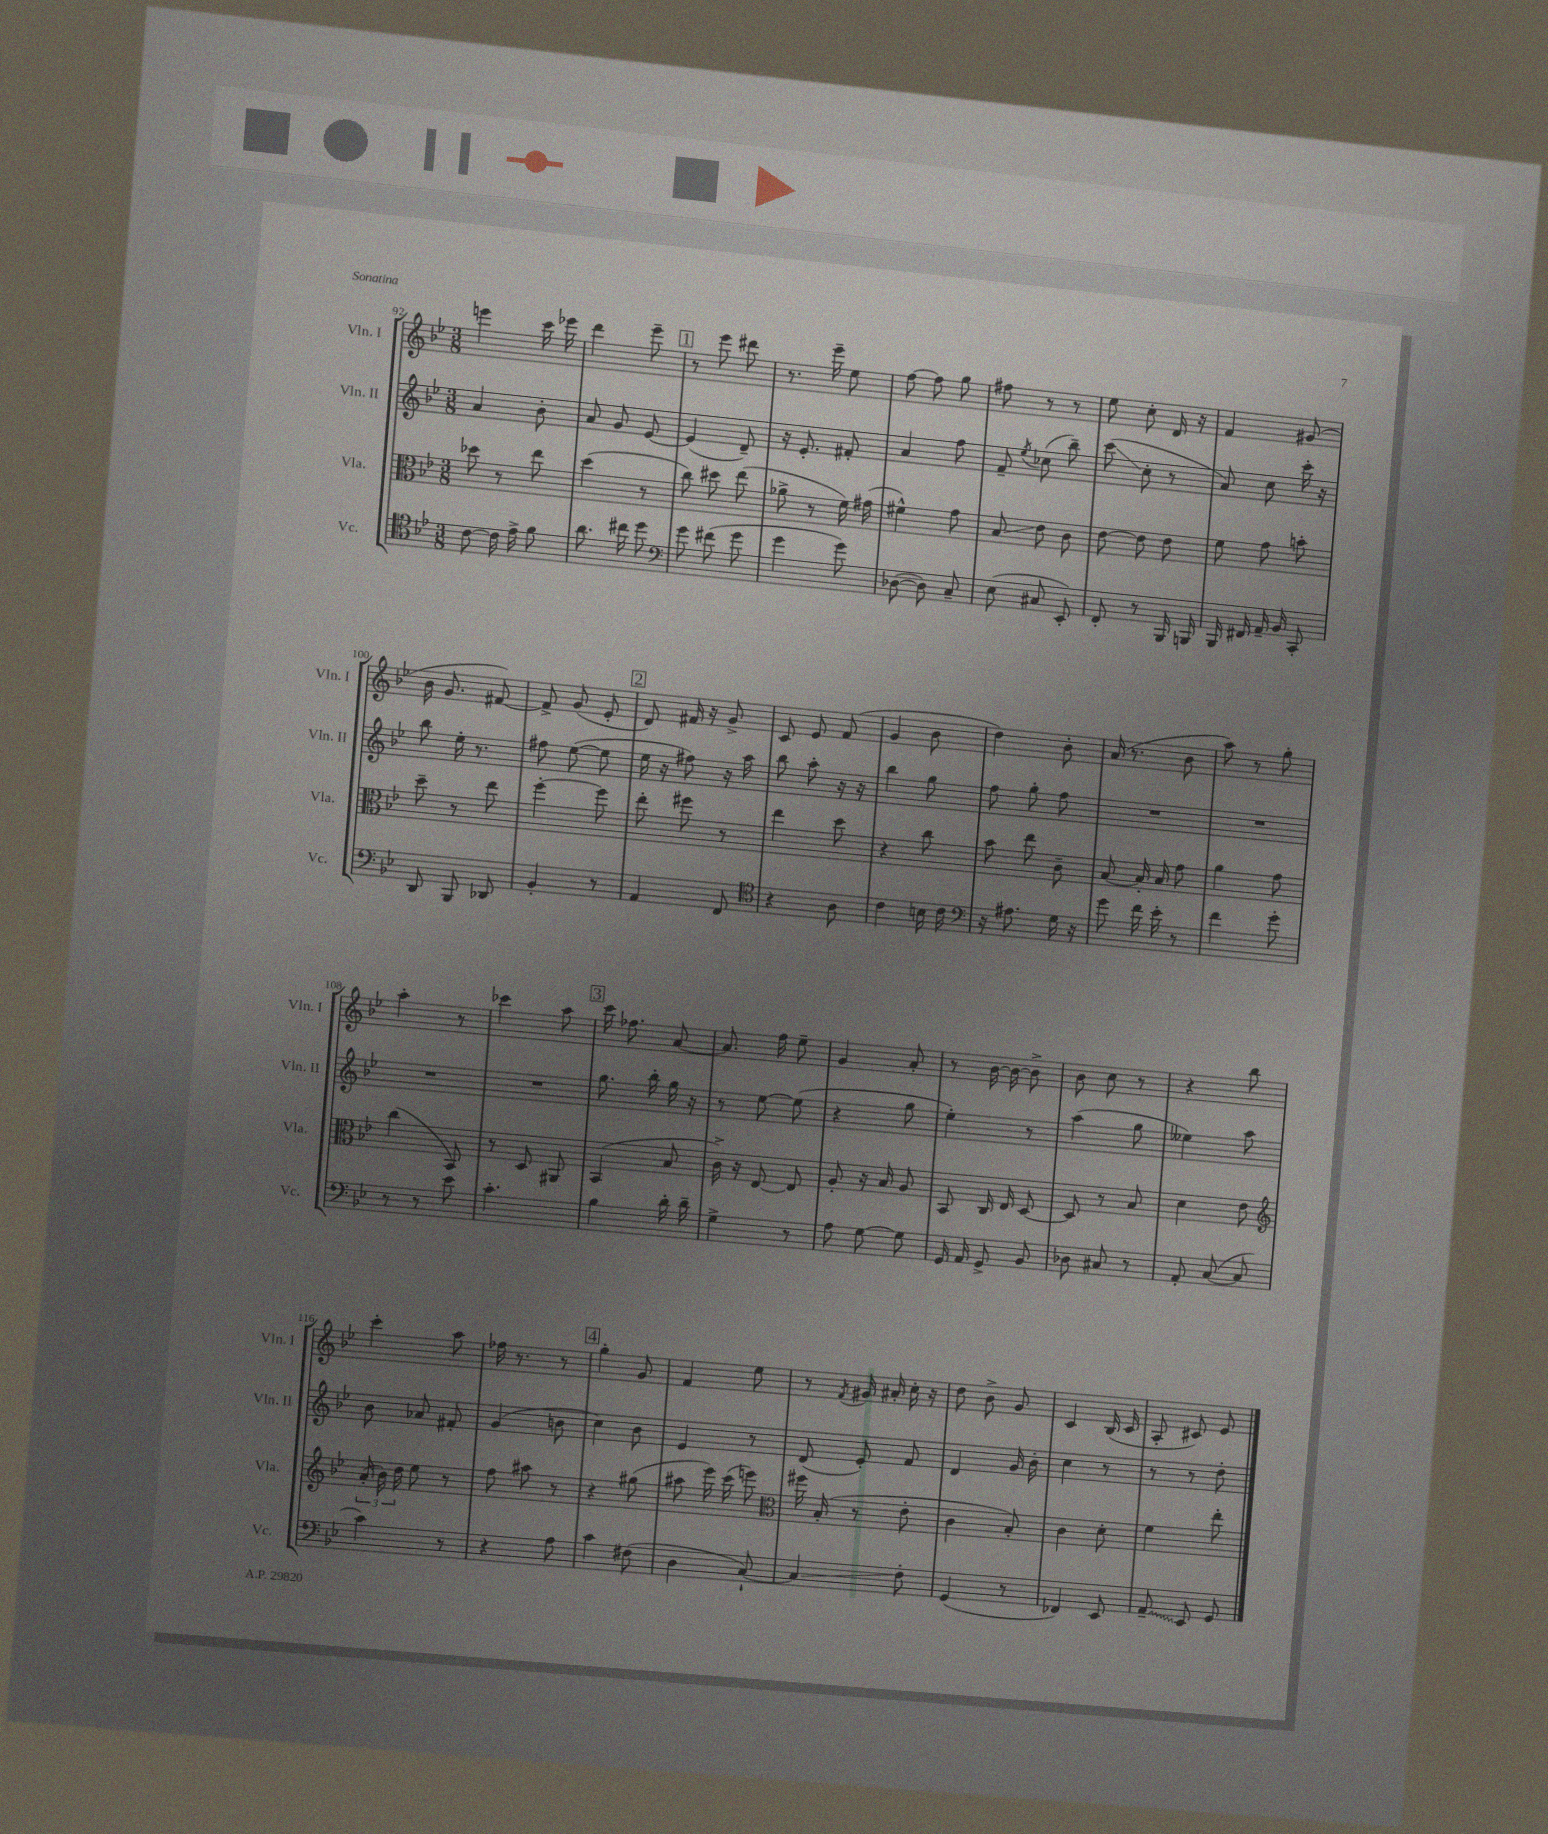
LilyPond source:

<<
\new StaffGroup <<
\new Staff = "s0" \with { instrumentName = "Vln. I" shortInstrumentName = "Vln. I" } {
    \clef treble \key bes \major \numericTimeSignature \time 3/8
    \autoBeamOff e'''4 c'''16 ees'''16 |
    d'''4 ees'''8-- |
    \mark \markup { \box "1" } r8 ees'''8 dis'''8 |
    r8. ees'''16-- ees''8 |
    f''8~ f''8 g''8 |
    fis''8 r8 r8 |
    ees''8 c''8-. d'16 r16 |
    f'4 gis'8( |
    bes'16 g'8. fis'8~) |
    fis'8-> g'8( ees'8-. |
    \mark \markup { \box "2" } d'8) fis'16 r16 g'8-> |
    c'8 ees'8 f'8( |
    g'4 bes'8 |
    d''4) bes'8-. |
    a'16( r8. bes'8 |
    a''8) r8 g''8-. |
    a''4-. r8 |
    ces'''4 a''8 |
    \mark \markup { \box "3" } c'''16 fes''8. a'8~ |
    a'8. f''16 ees''8-- |
    g'4 a'8-. |
    r8 bes'16~ bes'16~ bes'8-> |
    bes'8 c''8 r8 |
    r4 bes''8 |
    c'''4-. a''8 |
    fes''16 r8. r8 |
    \mark \markup { \box "4" } g''4-. g'8 |
    f'4 ees''8 |
    r8 \acciaccatura { f'8 } gis'16 ais'16-. c''16-. r16 |
    d''8 bes'8-> g'8 |
    c'4 bes16( c'16 |
    a8-. cis'8) ees'8 \bar "|." |
}
\new Staff = "s1" \with { instrumentName = "Vln. II" shortInstrumentName = "Vln. II" } {
    \clef treble \key bes \major \numericTimeSignature \time 3/8
    \autoBeamOff a'4 bes'8-. |
    a'8 g'8 ees'8~ |
    \mark \markup { \box "1" } ees'4( d'8--) |
    r16 ees'8.-. fis'8-. |
    a'4 f''8 |
    f'8-- \acciaccatura { ees''8 } ces''8( bes''8--) |
    c'''8\glissando( c''8-. r8 |
    a'8) c''8 c'''16-. r16 |
    bes''8 ees''16-. r8. |
    fis''8 ees''8~( ees''8 |
    \mark \markup { \box "2" } ees''16 r16 fis''8) r16 a''16 |
    bes''8 a''8-. r16 r16 |
    bes''4 g''8 |
    f''8 g''8-. f''8 |
    R4. |
    R4. |
    R4. |
    R4. |
    \mark \markup { \box "3" } g''8. bes''16-. g''16 r16 |
    r8 ees''8~ ees''8( |
    r4 g''8 |
    ees''4-.) r8 |
    a''4( g''8 |
    eeses''4) a''8 |
    bes'8 aes'8 fis'8-. |
    g'4( b'8 |
    \mark \markup { \box "4" } c''4) bes'8 |
    ees'4 r8 |
    d'8( ees'8-.) f'8 |
    d'4 g'16 bes'16-. |
    c''4 r8 |
    r8 r8 d''8-. \bar "|." |
}
\new Staff = "s2" \with { instrumentName = "Vla." shortInstrumentName = "Vla." } {
    \clef alto \key bes \major \numericTimeSignature \time 3/8
    \autoBeamOff des''8 r8 ees''8 |
    d''4( r8 |
    \mark \markup { \box "1" } c''8) dis''8 ees''8( |
    aes'8-> r8 f'16) gis'16( |
    fis'4-^) g'8 |
    bes8\glissando ees'8 c'8 |
    ees'8~ ees'8 ees'8 |
    f'8 g'8 b'8-. |
    d''8-- r8 ees''8 |
    f''4~-. f''8 |
    \mark \markup { \box "2" } ees''8-. fis''8 r8 |
    ees''4 d''8 |
    r4 c''8 |
    bes'8 ees''8 c'8-- |
    bes8~ bes16-. bes16 g'8 |
    a'4 g'8 |
    c''4( bes,8) |
    r8 d8 ais,8 |
    \mark \markup { \box "3" } bes,4( bes8 |
    c'16->) r16 ees8~ ees8 |
    a8-. r16 bes16 a8 |
    bes,8 c16 ees16 d8~ |
    d8 r8 bes8 |
    d'4 ees'8 |
    \clef treble \tuplet 3/2 { a'16-.( bes'16) d''16 } ees''8 r8 |
    f''8 ais''8 r8 |
    \mark \markup { \box "4" } r4 gis''8( |
    ais''8 ees'''16) c'''16( e'''8) |
    \clef alto fis''16 bes16-.( r8 ees'8-. |
    c'4 bes8-.) |
    c'4 d'8-. |
    f'4 ees''8-. \bar "|." |
}
\new Staff = "s3" \with { instrumentName = "Vc." shortInstrumentName = "Vc." } {
    \clef tenor \key bes \major \numericTimeSignature \time 3/8
    \autoBeamOff c'8~ c'16 ees'16-> f'8 |
    a'8. cis''16 d''8 |
    \mark \markup { \box "1" } \clef bass g'8 fis'8( g'8 |
    g'4 g'8) |
    des8~( des8) c8-- |
    ees8( cis8 ees,8-.) |
    f,8-. r8 bes,,16 b,,16 |
    bes,,16 fis,16 a,16-- bes,16 c,8-. |
    d,8 bes,,8 des,8 |
    bes,4-. r8 |
    \mark \markup { \box "2" } a,4 f,8 |
    \clef tenor r4 a8 |
    c'4 b16 c'16 |
    \clef bass r16 ais8. g16 r16 |
    g'8 f'16 ees'16-. r8 |
    f'4 g'8-. |
    r8 r8 ees'8 |
    c'4.-. |
    \mark \markup { \box "3" } bes4 d'16-. d'16-- |
    g4-> r8 |
    a8 g8~ g8 |
    g,16 a,16 g,8-> bes,8 |
    des8 cis8 r8 |
    a,8-. c8~( c8 |
    c'4) r8 |
    r4 a8 |
    \mark \markup { \box "4" } c'4 fis8( |
    d4 c8~-!) |
    c4\glissando f8-. |
    g,4( r8 |
    fes,4) ees,8 |
    \once \override Glissando.style = #'zigzag a,8--\glissando ees,8 g,8 \bar "|." |
}
>>
>>
\layout { \context { \Score currentBarNumber = #92 } }
